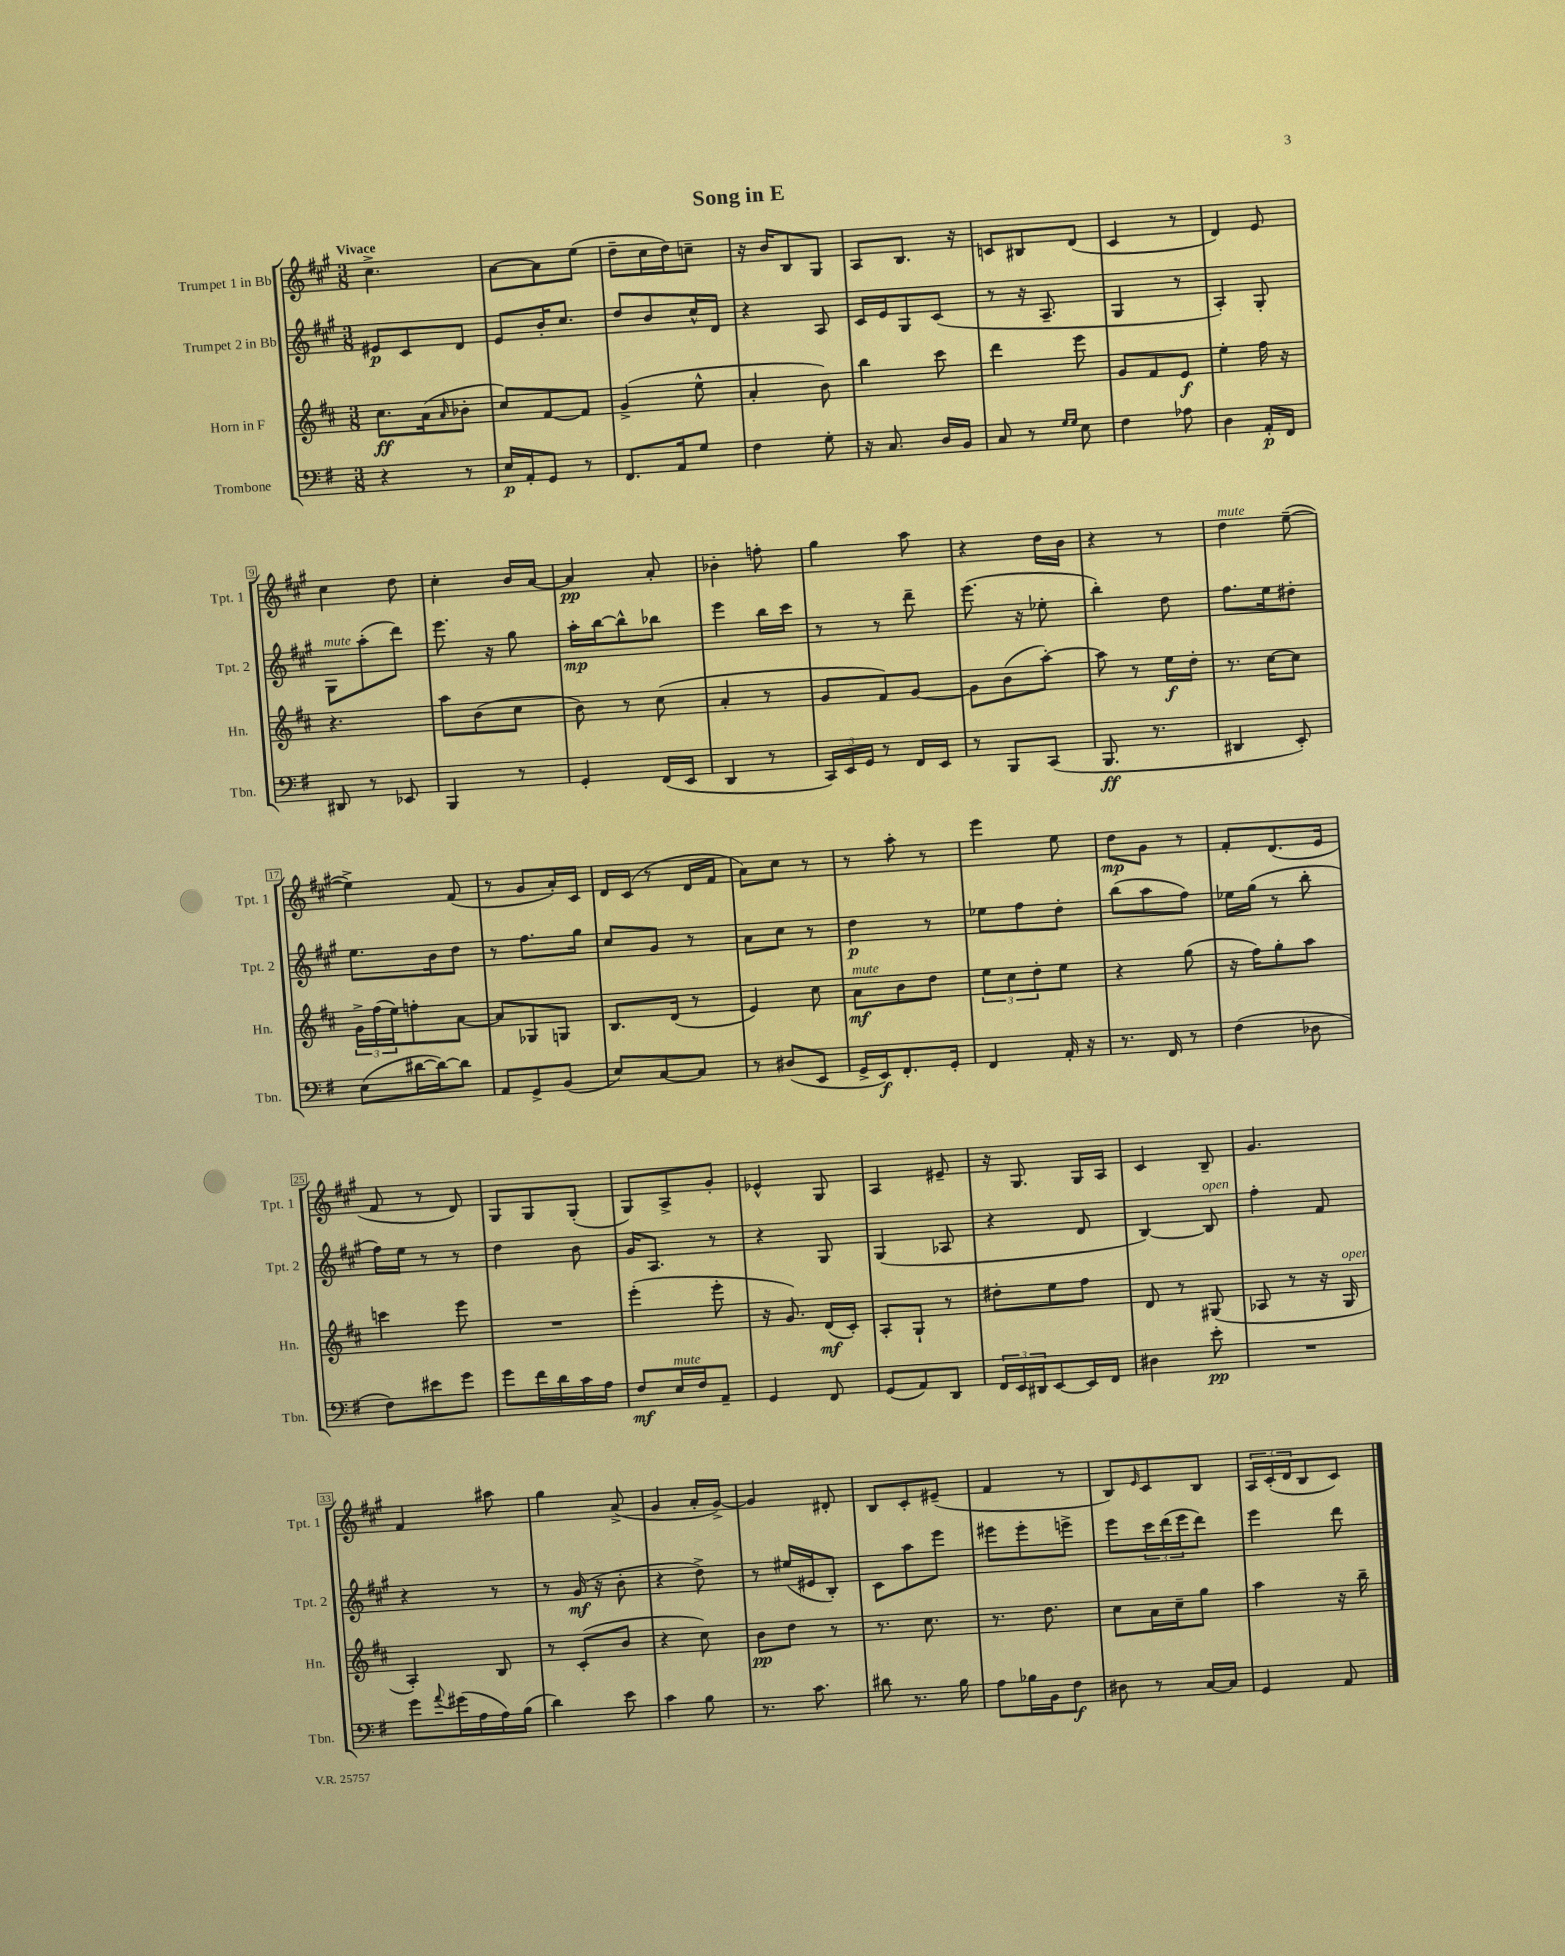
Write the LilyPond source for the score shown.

\header { title = "Song in E" }
<<
\new StaffGroup <<
\new Staff = "s0" \with { instrumentName = "Trumpet 1 in Bb" shortInstrumentName = "Tpt. 1" } {
    \clef treble \key a \major \numericTimeSignature \time 3/8 \tempo "Vivace"
    cis''4.-> |
    a'8~ a'8 e''8( |
    d''8-- cis''16 d''16) c''8-- |
    r16 b'16 b8 gis8 |
    a8 b8. r16 |
    c'8 bis8 d'8( |
    cis'4 r8 |
    d'4) e'8 |
    cis''4 d''8 |
    cis''4-. b'16 a'16~ |
    a'4\pp a'8-. |
    bes'4-. f''8-. |
    gis''4 a''8 |
    r4 d''16 b'16 |
    r4 r8 |
    d''4^\markup { \italic "mute" } e''8~--( |
    e''4->) fis'8( |
    r8 gis'8 a'16-.) cis'16 |
    d'16 cis'16( r8 d'16 fis'16 |
    a'8) cis''8 r8 |
    r8 a''8-. r8 |
    e'''4 e''8 |
    d''8\mp gis'8 r8 |
    fis'8-. d'8.( e'16 |
    fis'8 r8 d'8) |
    gis8 gis8 gis8-.( |
    gis8) a8-> gis'8-. |
    ees'4-^ gis8 |
    a4 eis'8-- |
    r16 gis8. gis16 a16 |
    cis'4 b8-- |
    gis'4. |
    fis'4 ais''8 |
    gis''4 a'8->( |
    gis'4 a'16-. gis'16~->) |
    gis'4 dis'8-. |
    b8 cis'8-. eis'8--( |
    fis'4 r8 |
    b8) \grace { e'16 } cis'8 b8 |
    \tuplet 3/2 { a16 cis'16-.( d'16 } b8 cis'8) \bar "|." |
}
\new Staff = "s1" \with { instrumentName = "Trumpet 2 in Bb" shortInstrumentName = "Tpt. 2" } {
    \clef treble \key a \major \numericTimeSignature \time 3/8
    eis'8\p cis'8 d'8 |
    e'8 b'16-. cis''8. |
    d''8 b'8 cis''16-^ d'16 |
    r4 a8 |
    cis'16 e'16 gis8 cis'8( |
    r8 r16 a8.-- |
    gis4 r8 |
    a4-.) gis8-. |
    gis8^\markup { \italic "mute" } a''8-.( d'''8) |
    e'''8. r16 gis''8 |
    a''16-.\mp b''16~ b''8-^ bes''8 |
    e'''4 b''16 cis'''16 |
    r8 r8 d'''8-- |
    e'''8.( r16 ees''8-. |
    b''4-.) d''8 |
    fis''8. e''16 dis''8-. |
    e''8. b'16 d''8 |
    r8 fis''8. gis''16 |
    cis''8 gis'8 r8 |
    a'8 cis''8 r8 |
    d''4\p r8 |
    ees''8 fis''8 d''8-. |
    b''8( a''8 fis''8) |
    ees''16 gis''16( r8 b''8-. |
    fis''16) e''16 r8 r8 |
    d''4 b'8 |
    gis'16 a8. r8 |
    r4 gis8 |
    gis4( aes8 |
    r4 d'8 |
    b4~) b8^\markup { \italic "open" } |
    fis''4-. fis'8 |
    r4 r8 |
    r8 gis'16\mf( r16 b'8-. |
    r4 d''8->) |
    r8 eis''16( eis'16 b8-.) |
    cis'8 a''8 e'''8 |
    eis'''8 eis'''8-. e'''8-> |
    e'''8 \tuplet 3/2 { cis'''16 d'''16( e'''16 } d'''8) |
    e'''4 d'''8 \bar "|." |
}
\new Staff = "s2" \with { instrumentName = "Horn in F" shortInstrumentName = "Hn." } {
    \clef treble \key d \major \numericTimeSignature \time 3/8
    cis''8.\ff a'16( \grace { a'16 } bes'8-. |
    cis''8) fis'8~ fis'8 |
    g'4->( e''8-^ |
    a'4-. b'8) |
    b''4 cis'''8 |
    d'''4 e'''8 |
    g'8 fis'8 e'8\f |
    e''4-. fis''16 r16 |
    r4. |
    a''8 b'8( cis''8 |
    b'8) r8 cis''8( |
    a'4-. r8 |
    g'8 fis'8) g'8~ |
    g'8 b'8( a''8~-.) |
    a''8 r8 e''16\f d''16-. |
    r8. cis''16~ cis''8 |
    \tuplet 3/2 { g'16-> fis''16( e''16) } f''8-. a'8~ |
    a'8 ges8 g8 |
    b8. d'16( r8 |
    e'4) cis''8 |
    a'8\mf^\markup { \italic "mute" } b'8 d''8 |
    \tuplet 3/2 { e''8 cis''8 d''8-. } e''8 |
    r4 g''8( |
    r16 fis''16) g''8-. a''8 |
    c'''4 e'''8 |
    R4. |
    e'''4-.( e'''8-. |
    r16 g'8.) d'16\mf( cis'16-.) |
    a8-. g8-! r8 |
    dis''8-. e''8 fis''8 |
    d'8 r8 gis8( |
    aes8 r8 r16 g16^\markup { \italic "open" } |
    a4-.) b8 |
    r8 cis'8-.( b'8 |
    r4 cis''8) |
    b'8\pp d''8 r8 |
    r8. cis''8. |
    r8. d''8. |
    cis''8 a'16 cis''16-- g''8 |
    a''4 r16 b''16-- \bar "|." |
}
\new Staff = "s3" \with { instrumentName = "Trombone" shortInstrumentName = "Tbn." } {
    \clef bass \key g \major \numericTimeSignature \time 3/8
    r4 r8 |
    e16\p a,16-. g,8 r8 |
    fis,8. a,16 g8 |
    fis4 g8-. |
    r16 c8. d16 b,16 |
    c8 r8 \grace { g16 g16 } e8 |
    fis4 aes8 |
    d4 a,16-.\p fis,16 |
    dis,8 r8 ees,8 |
    b,,4 r8 |
    g,4-. fis,16( e,16 |
    d,4 r8 |
    \tuplet 3/2 { c,16) e,16 g,16 } r8 fis,16 e,16 |
    r8 b,,8 c,8( |
    b,,8.\ff r8. |
    dis,4 e,8-.) |
    e8( dis'16~ dis'16~) dis'8 |
    a,8 g,8-> b,8( |
    e8) c8~ c8 |
    r8 dis8( e,8 |
    g,16-> e,16\f) fis,8.-. g,16-. |
    fis,4 a,16-. r16 |
    r8. fis,16 r8 |
    fis4( des8 |
    fis8) eis'8 g'8 |
    g'8 fis'16 d'16 c'16 a16 |
    fis8\mf e16^\markup { \italic "mute" } fis16 a,8-- |
    g,4 fis,8 |
    g,8( a,8) d,8 |
    \tuplet 3/2 { fis,16 e,16 dis,16 } e,8~ e,16 fis,16 |
    dis4 e'8-.\pp |
    R4. |
    g'8 \appoggiatura { a'8 } gis'16( a16 a16) b16( |
    d'4) e'8 |
    c'4 b8 |
    r8. c'8. |
    dis'8 r8. b16 |
    a8 bes16 b,16 fis8\f |
    dis8 r8 c16~ c16 |
    g,4 a,8 \bar "|." |
}
>>
>>
\layout { \context { \Score \override BarNumber.stencil = #(make-stencil-boxer 0.1 0.3 ly:text-interface::print) } }
